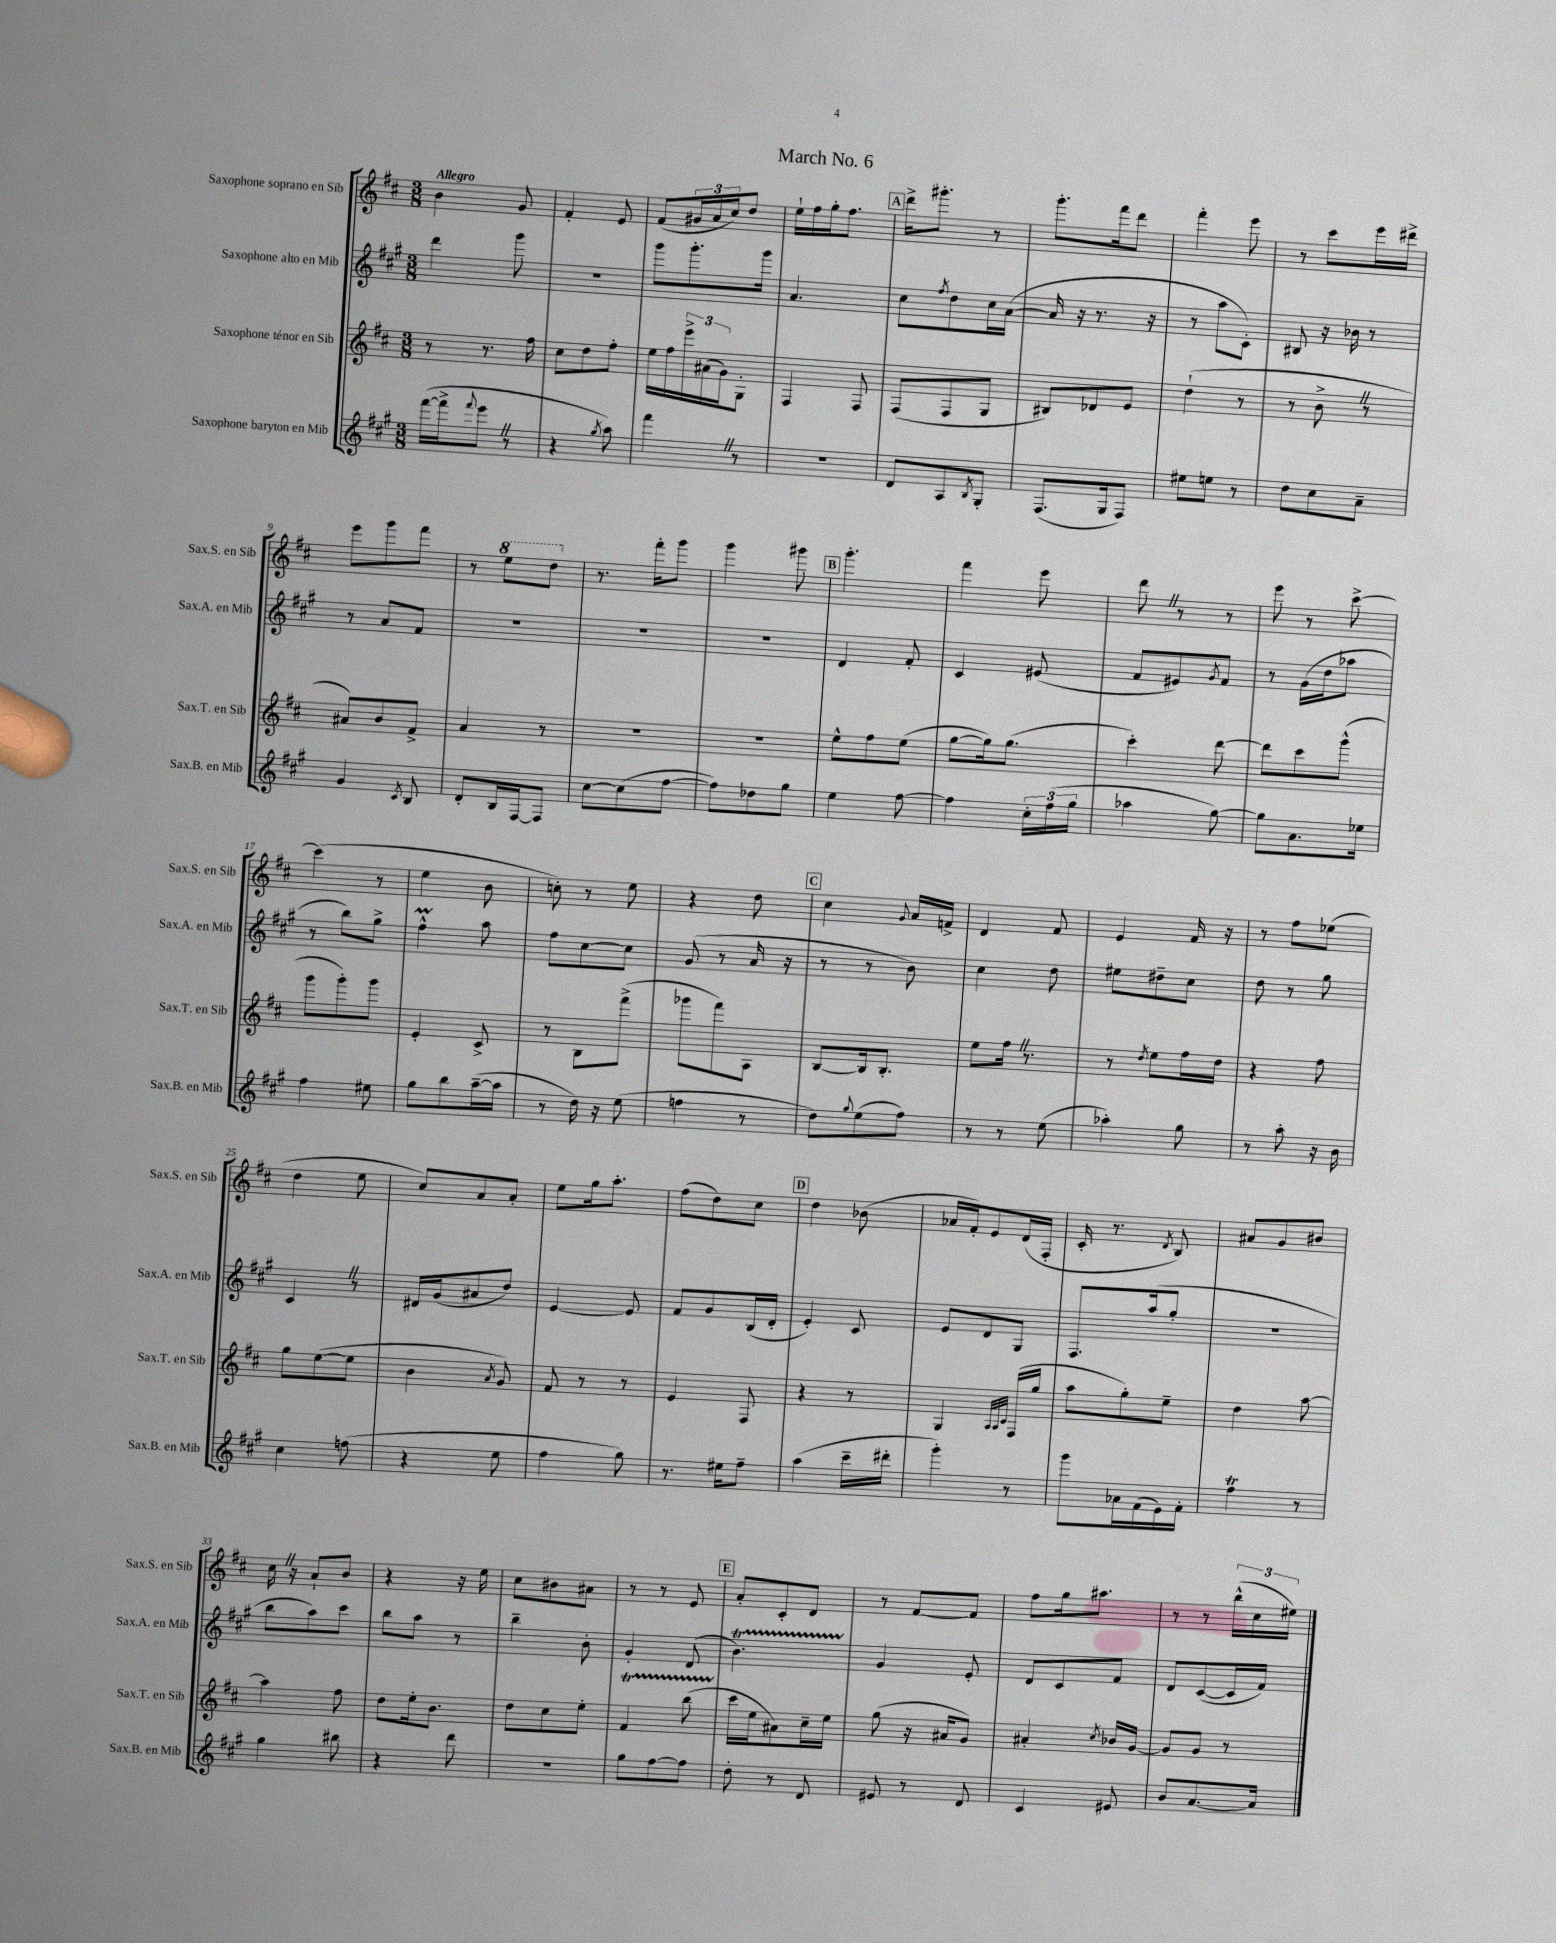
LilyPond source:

\header { title = "March No. 6" }
<<
\new StaffGroup <<
\new Staff = "s0" \with { instrumentName = "Saxophone soprano en Sib" shortInstrumentName = "Sax.S. en Sib" } {
    \clef treble \key d \major \numericTimeSignature \time 3/8 \tempo "Allegro"
    b'4 g'8 |
    fis'4-. e'8 |
    fis'8( \tuplet 3/2 { gis'16 a'16 cis''16) } d''8 |
    e''16-! fis''16 g''16-. fis''8. |
    \mark \markup { \box "A" } d'''16-> gis'''8.-. r8 |
    g'''8.-. fis'''16 d'''8 |
    fis'''4-. e'''8 |
    r8 cis'''8 e'''16 dis'''16-> |
    e'''8 g'''8 fis'''8 |
    r8 \ottava #1 e'''8 d'''8 \ottava #0 |
    r8. fis'''16-. g'''8 |
    g'''4 gis'''8 |
    \mark \markup { \box "B" } g'''4.-. |
    fis'''4 e'''8 |
    d'''8 \once \override BreathingSign.text = \markup { \musicglyph "scripts.caesura.straight" } \breathe r8 r8 |
    e'''8 r8 cis'''8~-> |
    cis'''4( r8 |
    e''4 b'8 |
    c''8-.) r8 e''8 |
    r4 d''8 |
    \mark \markup { \box "C" } cis''4 \appoggiatura { g'8 } a'16 f'16-> |
    d'4 fis'8 |
    e'4 fis'16 r16 |
    r8 fis''8 ees''8( |
    d''4 e''8 |
    cis''8) a'8 a'8-. |
    e''8 g''16 a''8.-. |
    fis''8( d''8) cis''8 |
    \mark \markup { \box "D" } d''4 bes'8( |
    aes'16 fis'16-.) e'8 d'16( fis16-. |
    cis'16-. r8. \acciaccatura { d'8 } b8) |
    ais'8 g'8 bis'8 |
    cis''16 \once \override BreathingSign.text = \markup { \musicglyph "scripts.caesura.straight" } \breathe r16 a'8-! b'8 |
    r4 r16 e''16 |
    cis''8 bis'8 ais'8 |
    r8 r8 e'8 |
    \mark \markup { \box "E" } a'8-. cis'8-. d'8 |
    r8 fis'8~ fis'8 |
    fis''8 g''16 ais''8. |
    r8 r8 \tuplet 3/2 { b''16-^( cis''16 eis''16) } \bar "|." |
}
\new Staff = "s1" \with { instrumentName = "Saxophone alto en Mib" shortInstrumentName = "Sax.A. en Mib" } {
    \clef treble \key a \major \numericTimeSignature \time 3/8
    d'''4 gis'''8 |
    R4. |
    gis'''8 gis'''8.-. gis'''16 |
    a'4. |
    \mark \markup { \box "A" } cis''8 \acciaccatura { fis''8 } d''8 cis''16 a'16~( |
    a'16 r16 r8. r16 |
    r8 a''8 cis'8-.) |
    bis8 r16 bes'16 r8 |
    r8 a'8 fis'8 |
    R4. |
    R4. |
    R4. |
    \mark \markup { \box "B" } d'4 fis'8-. |
    cis'4 eis'8( |
    fis'8 eis'8) \acciaccatura { gis'8 } fis'8 |
    r8 gis'16( d''16 aes''8 |
    r8 b''8) gis''8-> |
    fis''4-^\prall a''8 |
    fis''8 cis''8~ cis''8 |
    gis'8( r8 a'16 r16 |
    \mark \markup { \box "C" } r8 r8 b'8) |
    cis''4 d''8 |
    eis''8 dis''8-- cis''8 |
    d''8 r8 gis''8 |
    cis'4 \once \override BreathingSign.text = \markup { \musicglyph "scripts.caesura.straight" } \breathe r8 |
    dis'16 gis'16( ais'8 d''8) |
    e'4~ e'8 |
    fis'8 gis'8 b16( d'16-. |
    \mark \markup { \box "D" } e'4-.) cis'8 |
    e'8 d'8 gis8 |
    fis8. a''16( gis''8-. |
    R4. |
    b''8 a''8) cis'''8 |
    b''8 a''8 r8 |
    b''4-- b'8-. |
    gis'4-. d'8( |
    \mark \markup { \box "E" } b'4.\startTrillSpan) |
    gis'4\stopTrillSpan e'8-. |
    d'8 cis'8 fis'8 |
    d'8 cis'8~( cis'16 fis'16) \bar "|." |
}
\new Staff = "s2" \with { instrumentName = "Saxophone ténor en Sib" shortInstrumentName = "Sax.T. en Sib" } {
    \clef treble \key d \major \numericTimeSignature \time 3/8
    r8 r8. fis''16 |
    cis''8 d''8 fis''8-. |
    e''16 fis''16 \tuplet 3/2 { e'''16-> ais'16( g'16) } g8-. |
    fis4 fis8 |
    \mark \markup { \box "A" } fis8( fis8 g8 |
    bis8) des'8 e'8 |
    d''4-!( r8 |
    r8 b'8-> \once \override BreathingSign.text = \markup { \musicglyph "scripts.caesura.straight" } \breathe r8 |
    ais'8) b'8 fis'8-> |
    a'4 r8 |
    R4. |
    R4. |
    \mark \markup { \box "B" } e''8-^ fis''8 e''8( |
    g''8~ g''16) g''8.( |
    cis'''4-.) d'''8~ |
    d'''8 cis'''8 g'''8-^( |
    g'''8 g'''8-.) g'''8 |
    e'4-. cis'8-> |
    r8 b8 fis'''8->( |
    ges'''8 fis'''8) a8 |
    \mark \markup { \box "C" } b8~ b16 b8.-. |
    e''8 fis''16 \once \override BreathingSign.text = \markup { \musicglyph "scripts.caesura.straight" } \breathe r8. |
    r8 \acciaccatura { d''8 } e''8 fis''16 d''16 |
    r4 fis''8 |
    g''8 e''8~( e''8 |
    b'4 \acciaccatura { a'8 } g'8) |
    fis'8 r8 r8 |
    e'4 fis8 |
    \mark \markup { \box "D" } r4 r8 |
    g4 \grace { a32 a32 cis'32 } fis16( g''16 |
    a''8 g''8-.) e''8-- |
    d''4 a''8~ |
    a''4 fis''8 |
    d''8 e''16-. b'8. |
    d''8 cis''8 e''8-. |
    fis'4\startTrillSpan b''8( |
    \mark \markup { \box "E" } cis'''16\stopTrillSpan e''16 ais'8) cis''16-- e''16 |
    g''8( r16 ais'16 g'8) |
    ais'4-. \acciaccatura { cis''8 } bes'16 g'16~ |
    g'8 g'8 r8 \bar "|." |
}
\new Staff = "s3" \with { instrumentName = "Saxophone baryton en Mib" shortInstrumentName = "Sax.B. en Mib" } {
    \clef treble \key a \major \numericTimeSignature \time 3/8
    fis'''16~( fis'''16-> \appoggiatura { fis'''8 } e'''8 \once \override BreathingSign.text = \markup { \musicglyph "scripts.caesura.straight" } \breathe r8 |
    r4 \acciaccatura { gis''8 } a''8) |
    fis'''4 \once \override BreathingSign.text = \markup { \musicglyph "scripts.caesura.straight" } \breathe r8 |
    R4. |
    \mark \markup { \box "A" } d'8 a8 \acciaccatura { b8 } gis8-. |
    fis8.( gis16 fis8) |
    eis''8 e''8 r8 |
    d''8 cis''8 a'8-- |
    gis'4 \acciaccatura { cis'8 } b8 |
    d'8-. b16 fis16~ fis8 |
    cis''8~ cis''8( fis''8~ |
    fis''8) des''8 gis''8 |
    \mark \markup { \box "B" } e''4 fis''8~ |
    fis''4 \tuplet 3/2 { cis''16-. fis''16( gis''16 } |
    aes''4 gis''8~) |
    gis''8 a'8. ees''16 |
    fis''4 eis''8 |
    gis''8 b''8 a''16~--( a''16 |
    r8 d''16) r16 e''8( |
    f''4 r8 |
    \mark \markup { \box "C" } d''8) \appoggiatura { gis''8 } e''8( fis''8) |
    r8 r8 e''8( |
    aes''4-.) gis''8 |
    r8 a''8-. r16 b'16 |
    cis''4 f''8( |
    r4 e''8 |
    fis''4 gis''8) |
    r8. eis''16 fis''8-- |
    \mark \markup { \box "D" } a''4( cis'''16-- dis'''16-. |
    gis'''4-.) r8 |
    gis'''8 aes'16 fis'16( e'16) fis'16-. |
    fis''4\trill r8 |
    gis''4 bis''8 |
    r4 d'''8 |
    R4. |
    gis''8 fis''8~ fis''8 |
    \mark \markup { \box "E" } d''8-. r8 d'8 |
    eis'8 r8 d'8 |
    cis'4 eis'8 |
    b'8 a'8.~ a'16 \bar "|." |
}
>>
>>
